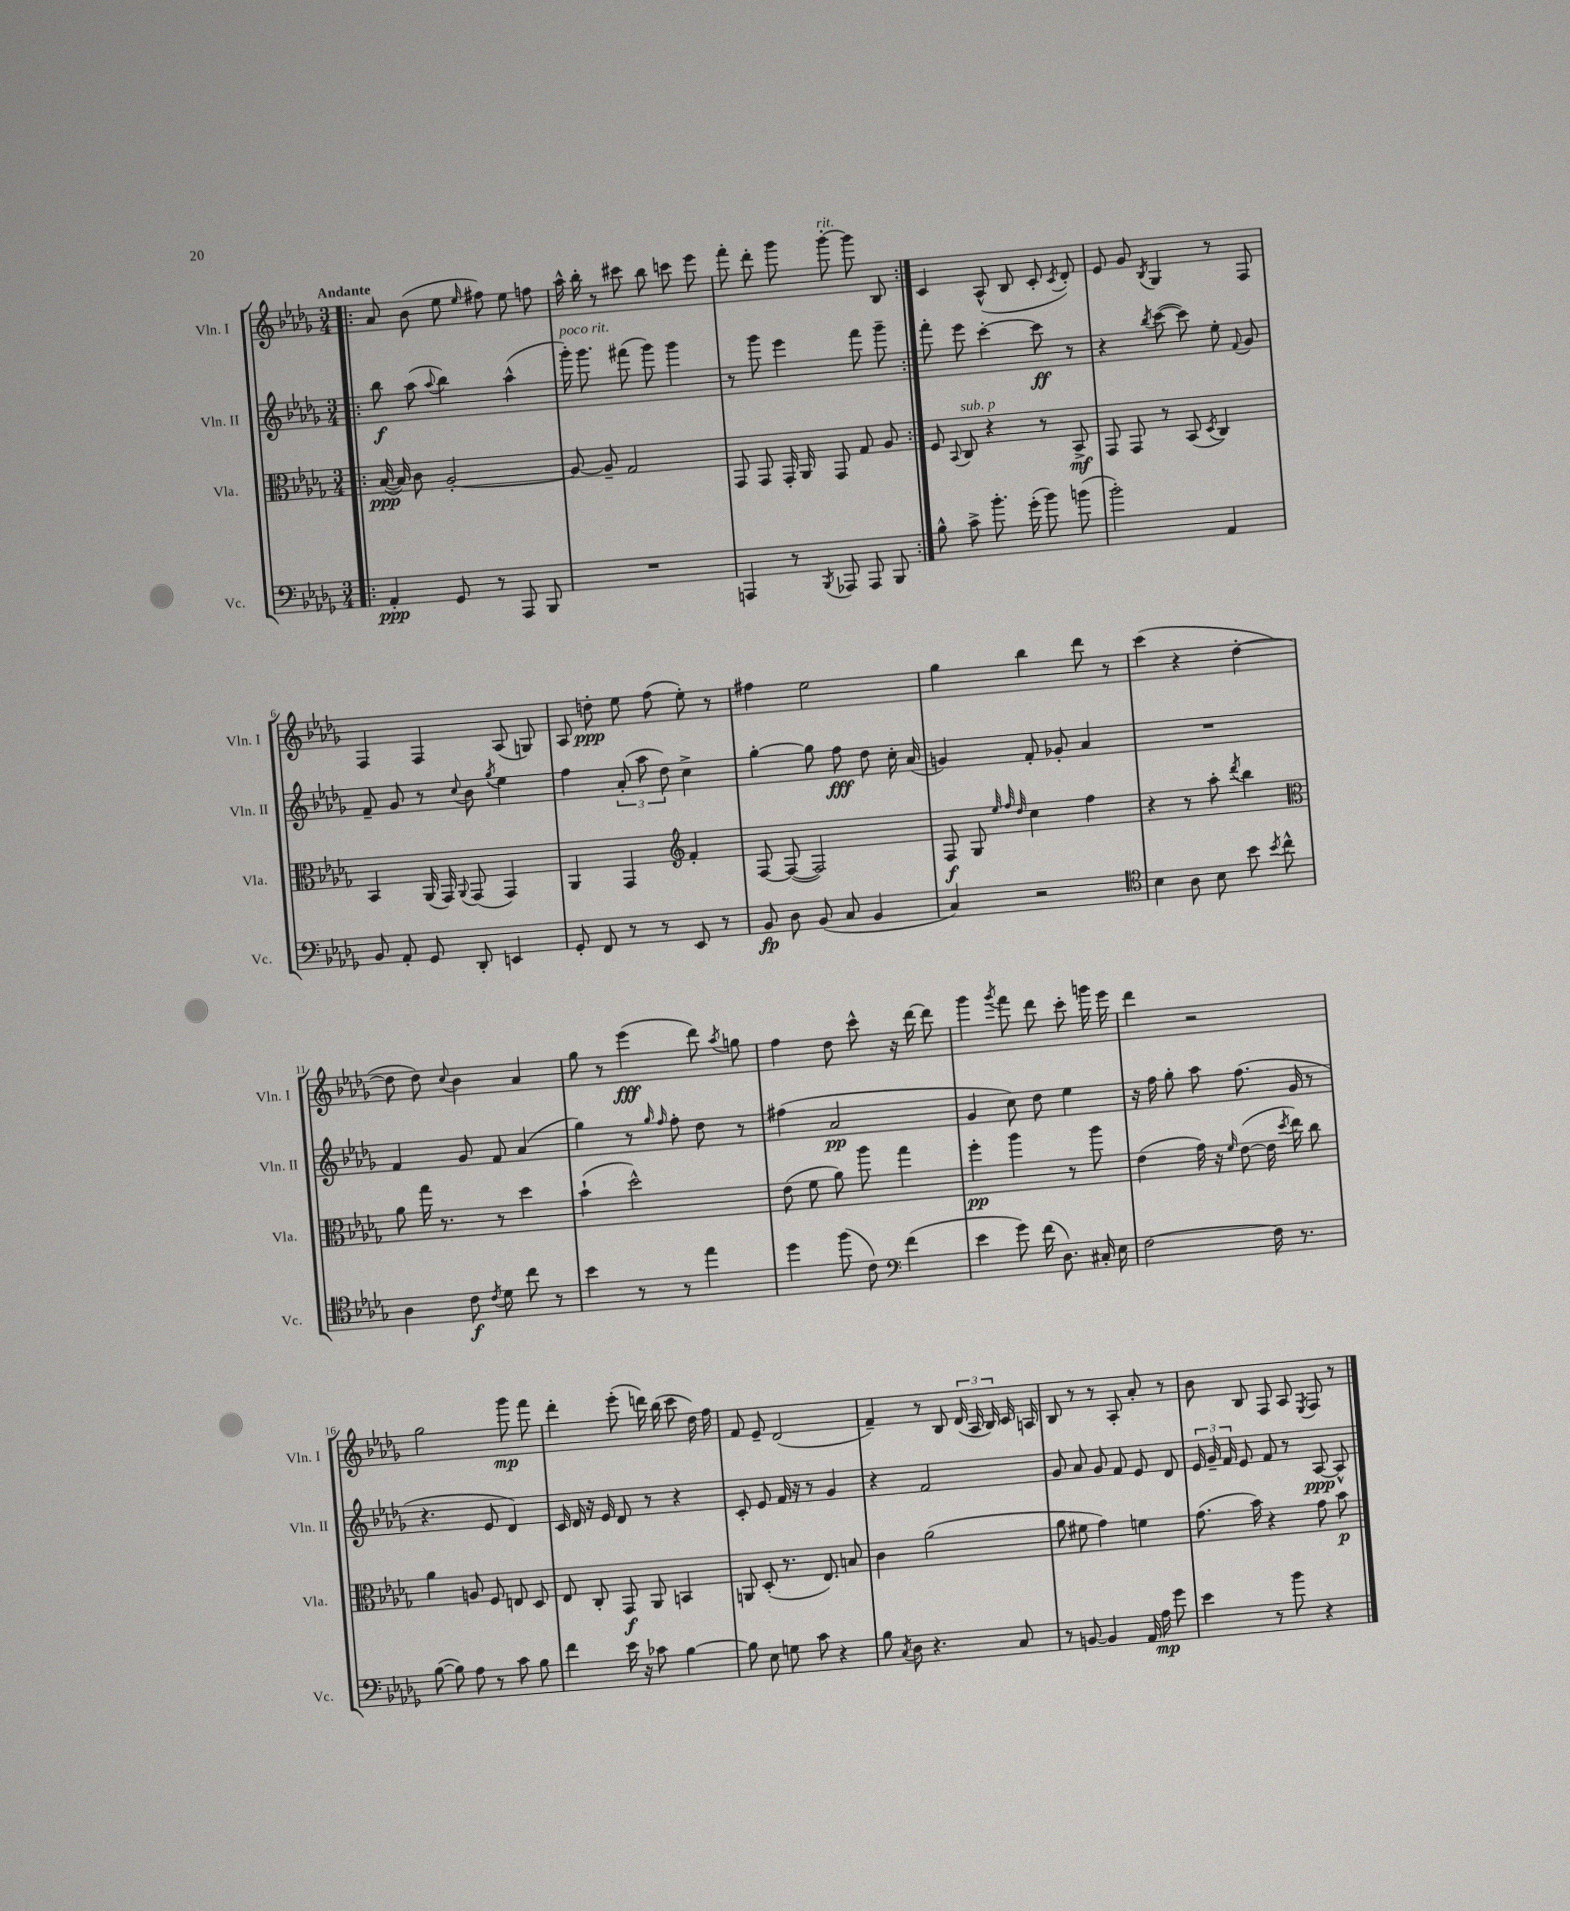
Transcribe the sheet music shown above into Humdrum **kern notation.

**kern	**dynam	**kern	**dynam	**kern	**dynam	**kern	**dynam
*part4	*part4	*part3	*part3	*part2	*part2	*part1	*part1
*staff4	*staff4	*staff3	*staff3	*staff2	*staff2	*staff1	*staff1
*I"Vc.	*	*I"Vla.	*	*I"Vln. II	*	*I"Vln. I	*
*I'Vc.	*	*I'Vla.	*	*I'Vln. II	*	*I'Vln. I	*
*clefF4	*	*clefC3	*	*clefG2	*	*clefG2	*
*k[b-e-a-d-g-]	*	*k[b-e-a-d-g-]	*	*k[b-e-a-d-g-]	*	*k[b-e-a-d-g-]	*
*M3/4	*	*M3/4	*	*M3/4	*	*M3/4	*
=1!|:	=1!|:	=1!|:	=1!|:	=1!|:	=1!|:	=1!|:	=1!|:
!	!	!	!	!	!	!LO:TX:a:B:t=Andante	!
4AA-'/	ppp	([16B-/	ppp	8bb-\	f	8a-/	.
.	.	16B-/])	.	.	.	.	.
.	.	8c\	.	(8aa-\	.	(8b-\	.
.	.	.	.	8qqaa-/	.	.	.
8GG-/	.	[2A-'/	.	4bb-\)	.	8ee-\	.
.	.	.	.	.	.	16qqee-/	.
8r	.	.	.	.	.	8ff#X\)	.
8AAA-/	.	.	.	(4aa-^^\	.	8ee-\	.
8BBB-/	.	.	.	.	.	8ffn\	.
=2	=2	=2	=2	=2	=2	=2	=2
!	!	!	!	!LO:TX:a:i:t=poco rit.	!	!	!
2.r	.	8A-/_	.	16ggg-'\)	.	16aa-^^\	.
.	.	.	.	8.ggg-\	.	16bb-'\	.
.	.	8A-~/]	.	.	.	8r	.
.	.	2G-/	.	(8fff#X\	.	8ccc#X\	.
.	.	.	.	8ggg-\)	.	8bb-\	.
.	.	.	.	4ggg-\	.	8cccn\	.
.	.	.	.	.	.	8eee-\	.
=3	=3	=3	=3	=3	=3	=3	=3
4AAAn/	.	8GG-/	.	8r	.	8fff'\	.
.	.	8GG-/	.	8ggg-\	.	8ddd-'\	.
8r	.	16GG-'/	.	4eee-\	.	8ggg-\	.
.	.	16AA-/	.	.	.	.	.
8qBBB-/	.	.	.	.	.	.	.
!	!	!	!	!	!	!LO:TX:a:i:t=rit.	!
8AAA-X/	.	8GG-/	.	.	.	[8ggg-'\	.
8AAA-/	.	8G-/	.	8fff\	.	8ggg-\]	.
8BBB-/	.	8A-/	.	8ggg-~\	.	8B-/	.
=4:|!	=4:|!	=4:|!	=4:|!	=4:|!	=4:|!	=4:|!	=4:|!
8B-^^\	.	8F/	.	8fff'\	.	4c/	.
.	.	8qqBB-/	.	.	.	.	.
!	!	!LO:TX:a:i:t=sub. p	!	!	!	!	!
8c^\	.	8C/	.	8eee-\	.	.	.
8.b-'\	.	4r	.	[4ccc'\	.	(8A-^^/	.
.	.	.	.	.	.	8B-/	.
(16g-'\	.	.	.	.	.	.	.
8b-\)	.	8r	.	8ccc\]	ff	8c'/	.
.	.	.	.	.	.	8qc/	.
(8bn\	.	8BB-^/	mf	8r	.	8d-'/)	.
=5	=5	=5	=5	=5	=5	=5	=5
2b-'\)	.	8GG-/	.	4r	.	8e-/	.
.	.	8GG-/	.	.	.	8g-/	.
.	.	.	.	8qbb-/	.	8qB-/	.
.	.	8r	.	([8ccc\	.	4G-/	.
.	.	(8BB-/	.	8ccc\])	.	.	.
.	.	8qD-/	.	.	.	.	.
4AA-/	.	4C/)	.	8ee-'\	.	8r	.
.	.	.	.	8qqf/	.	.	.
.	.	.	.	8g-/	.	8F/	.
!!LO:LB:g=z
=6	=6	=6	=6	=6	=6	=6	=6
8BB-/	.	4BB-/	.	8f~/	.	4F/	.
8AA-'/	.	.	.	8g-/	.	.	.
8GG-/	.	(16AA-/	.	8r	.	4F/	.
.	.	16GG-/)	.	.	.	.	.
.	.	8qqAA-/	.	8qqcc/	.	.	.
8DD-'/	.	(8GG-/	.	8b-\	.	.	.
.	.	.	.	8qgg-/	.	.	.
4EEn/	.	4GG-/)	.	4ee-\	.	(8A-/	.
.	.	.	.	.	.	8Gn/)	.
=7	=7	=7	=7	=7	=7	=7	=7
8GG-'/	.	4AA-/	.	4ff\	.	8A-/	.
8FF/	.	.	.	.	.	8ddn'\	ppp
8r	.	4GG-/	.	(12a-'/	.	8ee-\	.
.	.	.	.	12aa-\	.	.	.
8r	.	.	.	.	.	(8ff\	.
.	.	.	.	12dd-\)	.	.	.
*	*	*clefG2	*	*	*	*	*
8EE-/	.	4f'/	.	4cc^\	.	8ee-'\)	.
8r	.	.	.	.	.	8r	.
=8	=8	=8	=8	=8	=8	=8	=8
8BB-/	fp	[8F/	.	[4gg-'\	.	4ff#X\	.
8D-\	.	(8F/_	.	.	.	.	.
(8BB-/	.	2F/])	.	8gg-\]	.	2ee-\	.
8C/	.	.	.	8ff\	fff	.	.
4BB-/	.	.	.	8dd-\	.	.	.
.	.	.	.	16cc'\	.	.	.
.	.	.	.	(16a-/	.	.	.
=9	=9	=9	=9	=9	=9	=9	=9
4C/)	.	8F/	f	4gn/)	.	4gg-\	.
.	.	8G-/	.	.	.	.	.
.	.	32qqee-/	.	.	.	.	.
.	.	32qqff/	.	.	.	.	.
.	.	32qqdd-/	.	.	.	.	.
2r	.	4cc\	.	8f'/	.	4bb-\	.
.	.	.	.	8g-X'/	.	.	.
.	.	4ff\	.	4a-/	.	8ddd-\	.
.	.	.	.	.	.	8r	.
=10	=10	=10	=10	=10	=10	=10	=10
*clefC4	*	*	*	*	*	*	*
4B-\	.	4r	.	2.r	.	(4ccc\	.
8A-\	.	8r	.	.	.	4r	.
8B-\	.	8aa-'\	.	.	.	.	.
.	.	8qddd-/	.	.	.	.	.
8b-\	.	4bb-\	.	.	.	[4dd-'\	.
8qb-/	.	.	.	.	.	.	.
8cc^^\	.	.	.	.	.	.	.
!!LO:LB:g=z
=11	=11	=11	=11	=11	=11	=11	=11
*	*	*clefC3	*	*	*	*	*
4A-\	.	8a-\	.	4f/	.	8dd-\]	.
.	.	16gg-\	.	.	.	8dd-\)	.
.	.	8.r	.	.	.	.	.
.	.	.	.	.	.	8qqcc/	.
8c\	f	.	.	8g-/	.	4b-\	.
8qc/	.	.	.	.	.	.	.
8d-\	.	8r	.	8f/	.	.	.
8cc\	.	4dd-\	.	(4a-/	.	4a-/	.
8r	.	.	.	.	.	.	.
=12	=12	=12	=12	=12	=12	=12	=12
4b-\	.	(4b-`\	.	4gg-\)	.	8gg-\	.
.	.	.	.	.	.	8r	.
8r	.	2dd-^^\)	.	8r	.	(4eee-\	fff
.	.	.	.	16qqgg-/	.	.	.
.	.	.	.	16qqff/	.	.	.
8r	.	.	.	8ff'\	.	.	.
4ee-\	.	.	.	8dd-\	.	8ddd-\)	.
.	.	.	.	.	.	8qaa-/	.
.	.	.	.	8r	.	8ggn\	.
=13	=13	=13	=13	=13	=13	=13	=13
4dd-\	.	(8e-\	.	(4ff#X\	.	4ff\	.
.	.	8f\	.	.	.	.	.
(8ff\	.	8a-\)	.	2a-/	pp	8dd-\	.
8c\)	.	8aa-\	.	.	.	8ccc^^\	.
*clefF4	*	*	*	*	*	*	*
(4f\	.	4gg-\	.	.	.	16r	.
.	.	.	.	.	.	[16ddd-\	.
.	.	.	.	.	.	8ddd-\]	.
=14	=14	=14	=14	=14	=14	=14	=14
4e-\	.	4ff'\	pp	4g-/	.	4ggg-\	.
.	.	.	.	.	.	8qggg-/	.
8g-\)	.	4aa-\	.	8cc\)	.	8fff\	.
(16f\	.	.	.	8dd-\	.	8ddd-\	.
8.D-\)	.	.	.	.	.	.	.
.	.	8r	.	4ee-\	.	8ccc'\	.
16C#X'/	.	8aa-\	.	.	.	16gggn\	.
16E-\	.	.	.	.	.	16eee-\	.
=15	=15	=15	=15	=15	=15	=15	=15
[2F\	.	(4e-\	.	16r	.	4ddd-\	.
.	.	.	.	16ff\	.	.	.
.	.	.	.	8gg-'\	.	.	.
.	.	16g-\)	.	8aa-\	.	2r	.
.	.	16r	.	.	.	.	.
.	.	16qqf/	.	.	.	.	.
.	.	([8e-\	.	(8.ff\	.	.	.
16F\]	.	16e-\]	.	.	.	.	.
.	.	8qdd-/	.	.	.	.	.
8.r	.	16ee-\)	.	16g-/	.	.	.
.	.	8cc\	.	8r	.	.	.
!!LO:LB:g=z
=16	=16	=16	=16	=16	=16	=16	=16
([8B-\	.	4a-\	.	4.r	.	2gg-\	.
8B-\])	.	.	.	.	.	.	.
8A-\	.	8An/	.	.	.	.	.
8r	.	8F/	.	8e-/	.	.	.
8c\	.	8En/	.	4d-/)	.	8ggg-\	mp
8B-\	.	8D-/	.	.	.	8fff\	.
=17	=17	=17	=17	=17	=17	=17	=17
4f\	.	8E-/	.	16c/	.	4ddd-'\	.
.	.	.	.	16d-/	.	.	.
.	.	8C'/	.	16r	.	.	.
.	.	.	.	16e-/	.	.	.
16e-\	.	8GG-/	f	8d-/	.	(8eee-'\	.
16r	.	.	.	.	.	.	.
8c-X\	.	8AA-/	.	8r	.	16dddn\)	.
.	.	.	.	.	.	(16bb-\	.
[4B-\	.	4BBn/	.	4r	.	8ccc\	.
.	.	.	.	.	.	16dd-\)	.
.	.	.	.	.	.	16ff\	.
=18	=18	=18	=18	=18	=18	=18	=18
8B-\]	.	8AAn/	.	8c'/	.	8f/	.
8E-\	.	(8D-'/	.	8e-/	.	8e-~/	.
8Gn\	.	8.r	.	16f/	.	(2d-/	.
.	.	.	.	16r	.	.	.
8c\	.	.	.	8r	.	.	.
.	.	8.E-/)	.	.	.	.	.
4r	.	.	.	4g-/	.	.	.
.	.	8Bn/	.	.	.	.	.
=19	=19	=19	=19	=19	=19	=19	=19
8B-\	.	4c\	.	4r	.	4f~/)	.
8qC/	.	.	.	.	.	.	.
8D-\	.	.	.	.	.	.	.
4.r	.	(2a-\	.	2f/	.	8r	.
.	.	.	.	.	.	8B-/	.
.	.	.	.	.	.	(24d-/	.
.	.	.	.	.	.	24A-/	.
.	.	.	.	.	.	24B-/)	.
8C/	.	.	.	.	.	16c/	.
.	.	.	.	.	.	16An/	.
=20	=20	=20	=20	=20	=20	=20	=20
8r	.	8a-\	.	8g-/	.	8B-/	.
[8BBn/	.	8f#X\	.	8a-/	.	8r	.
4BB/]	.	4g-\)	.	8g-/	.	8r	.
.	.	.	.	8f/	.	8A-'/	.
16AA-/	.	4fn\	.	8e-/	.	8a-'/	.
16A-\	mp	.	.	.	.	.	.
8g-\	.	.	.	8d-/	.	8r	.
=21	=21	=21	=21	=21	=21	=21	=21
4e-\	.	(8.g-\	.	24e-/	.	8b-\	.
.	.	.	.	24g-~/	.	.	.
.	.	.	.	24f/	.	.	.
.	.	.	.	8e-/	.	8B-/	.
.	.	16b-\)	.	.	.	.	.
8r	.	4r	.	8f/	.	8F/	.
8b-\	.	.	.	8r	.	8A-/	.
.	.	.	.	.	.	8qE-/	.
4r	.	8g-\	.	[8A-/	ppp	8F/	.
.	.	8b-\	p	8A-^^/]	.	8r	.
==	==	==	==	==	==	==	==
*-	*-	*-	*-	*-	*-	*-	*-
